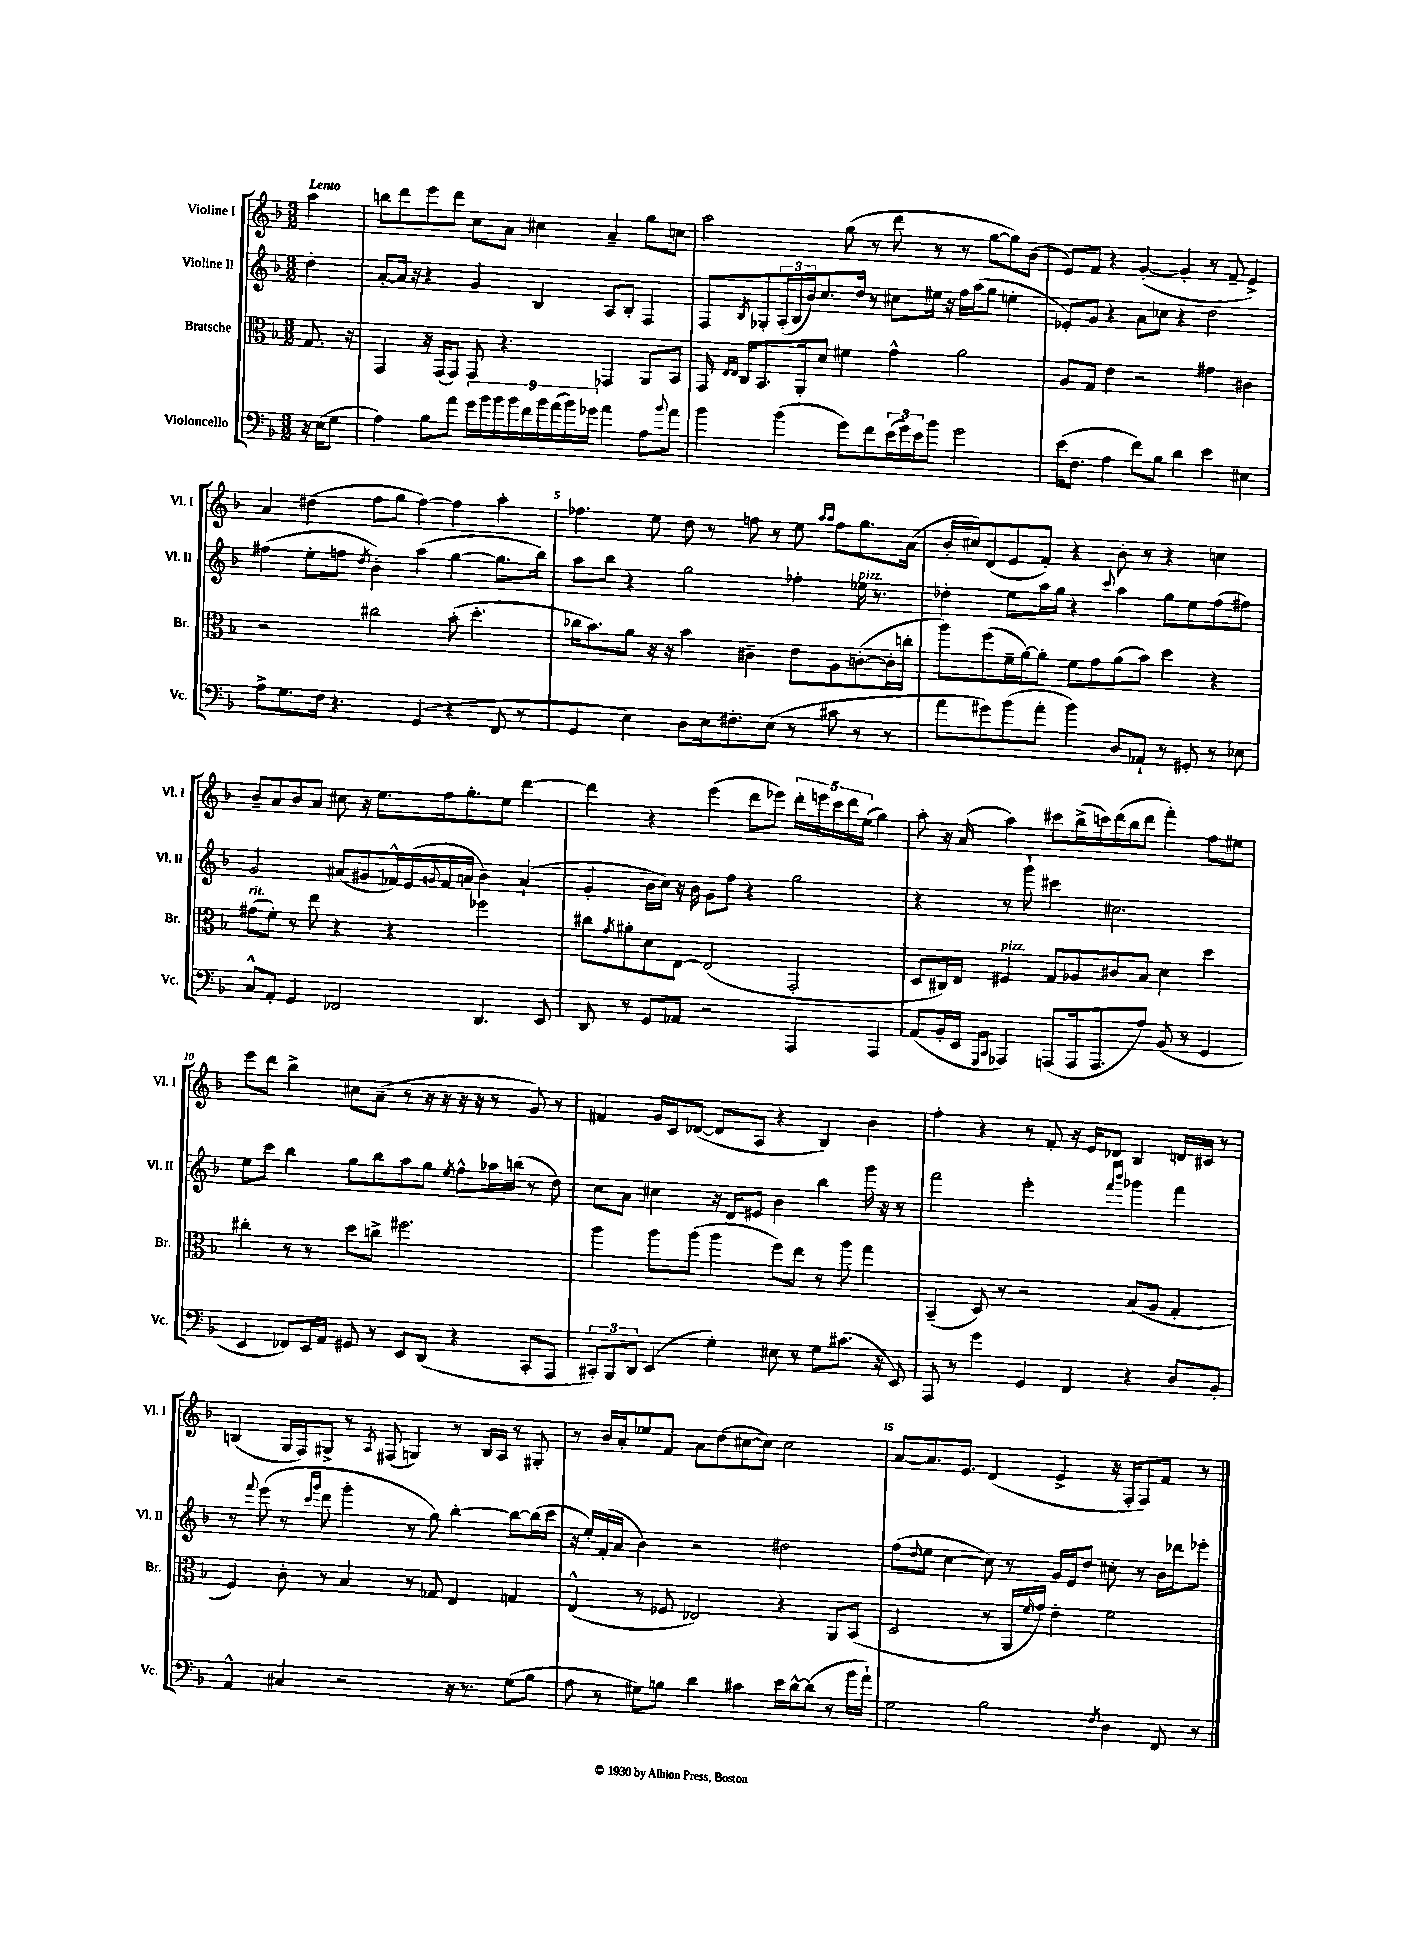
<<
\new StaffGroup <<
\new Staff = "s0" \with { instrumentName = "Violine I" shortInstrumentName = "Vl. I" } {
    \clef treble \key f \major \numericTimeSignature \time 3/2 \partial 4 \tempo "Lento"
    a''4 |
    b''8 d'''8 e'''8 d'''8 c''8 a'8 cis''4 a'4-- g''8 c''8 |
    a''2 g''8( r8 d'''8 r8 r8 g''8~ g''8) bes'8( |
    e'8) f'8 r4 g'4~-.( g'4-. r8 f'8-- e'4->) |
    a'4 dis''4( f''8 g''8 f''4~) f''4 a''4-. |
    fes''4. e''8 d''8 r8 f''8 r8 e''8 \grace { a''16 a''16 } f''8 g''8. a'16( |
    bes'16-. cis''16) d'8( e'8 f'8-.) r4 bes'8-. r8 r4 c''4 |
    bes'8-- a'8 bes'8 a'8 cis''8 r16 e''8. f''16 g''8.-. e''8 d'''4~ |
    d'''4 r4 e'''4( d'''8 ees'''8) \tuplet 5/4 { d'''16-. e'''16 c'''16 d'''16 e''16( } g''4) |
    a''8-. r16 a'16( a''4) cis'''8 bes''16->( c'''16) d'''16( bes''16 d'''8 f'''4-.) f''8 eis''8 |
    e'''8 d'''8 bes''4-> cis''8 a'8--( r8 r16 r16 r16 r16 r8 g'8) r8 |
    fis'4 g'16 c'16 des'8~( des'8 a8 r4 bes4) bes'4 |
    f''4-. r4 r8 f'8-. r16 e'16 des'8 bes4 d'16 cis'16 r8 |
    b4( g16 f16) gis8-> r8 \acciaccatura { a8 } fis8( g4) r8 b16 a16 r8 gis8-. |
    r8 bes'16 a'16-. ees''8 f'8 a'8 d''8( cis''8~ cis''8) cis''2 |
    a'8~ a'8. e'8. d'4( e'4-> r16 f16-. f8) f'8 r8 \bar "|." |
}
\new Staff = "s1" \with { instrumentName = "Violine II" shortInstrumentName = "Vl. II" } {
    \clef treble \key f \major \numericTimeSignature \time 3/2 \partial 4
    d''4-. |
    a'8~-. a'16 r16 r4 g'4 bes4 a8 bes8-. f4 |
    f8 \acciaccatura { bes8 } ges8-. \tuplet 3/2 { a16-.( bes16 bes'16) } c''8. d''16 r8 cis''8 eis''16 r16 f''16 a''16( g''8 e''4-. |
    ees'8-.) g'8 r4 a'8 ces''8 r4 d''2 |
    fis''4( e''8-. f''8 \acciaccatura { d''8 } bes'4-.) a''4( g''4~ g''8. bes''16) |
    a''8 bes''8 r4 g''2 fes''4-. ees''16^\markup { \italic "pizz." } r8. |
    des''4-. e''8 a''16 g''16 r4 \appoggiatura { c'''8 } a''4 g''8 e''8 f''8( fis''8) |
    g'2 ais'8( gis'8 fes'16-^) e'16( \appoggiatura { g'8 } fes'16 a'16 bes'4) a'4-!( |
    g'4-. bes'16 c''16) r16 bes'16 g'8 f''8 r4 g''2 |
    r4 r8 g'''8-! cis'''4 cis''2. |
    e''8 c'''8 bes''4 g''8 bes''8 a''8 g''8 \acciaccatura { e''8 } f''8-^ aes''16 b''16( r8 d''8) |
    c''8 a'8 cis''4 r16 d'16 eis'8 bes'4 bes''4 g'''16 r16 r8 |
    f'''2 e'''2-. \grace { f'''16 bes'''16 } ges'''4 f'''4 |
    r8 \appoggiatura { f'''8 } e'''8( r8 \grace { c'''16 g'''16 } d'''8 g'''4-. r8 g''8) bes''4~-. bes''8~ bes''16( c'''16 |
    r16 e''16-.) f'16-.( a'16 bes'4) r2 dis''2 |
    f''8( \grace { d''16 } e''8 c''4~ c''8) r8 g'16 e'16 d''8 cis''8-. r8 bes'16 des'''16 ees'''8-. \bar "|." |
}
\new Staff = "s2" \with { instrumentName = "Bratsche" shortInstrumentName = "Br." } {
    \clef alto \key f \major \numericTimeSignature \time 3/2 \partial 4
    g8. r16 |
    g,4 r16 g,16( g,8) g,8 r4. ges,4 a,8 bes,8 |
    g,16 \grace { e16 e16 } c16 bes,8. a,16-. d'8 fis'4 g'4-^ a'2 |
    a8 g8 e'4 r2 gis'4 cis'4 |
    r2 cis''2 bes'8-.( d''4.-. |
    ces''16 bes'8.) a'8 r16 r16 bes'4 cis'4-- e'8 a8 c'8~-.( c'16-. c''16-. |
    a''8) f''8( f'16-- a'16~) a'8-. f'8 g'8 a'8( bes'8) d''4 r4 |
    gis'8^\markup { \italic "rit." }( f'8-.) r8 e''8 r4 r4 fes''2 |
    cis''8 \acciaccatura { g'8 } ais'8-. d'8 e8~ e2( g,2-. |
    d8 cis16) e16 fis4^\markup { \italic "pizz." } g8 aes8 cis'8 bes8 d'4 d''4 |
    cis''4-. r8 r8 d''8 c''8-> fis''2. |
    a''4 a''8 a''8( a''4 f''8) e''8 r8 a''8 g''4 |
    bes,4--( d8) r8 r2 bes8( a8 g4-. |
    f4) c'8-. r8 bes4 r8 ges8 e4 g4 |
    e4-^( r8 fes8 ees2) r4 a,8 bes,8( |
    d2 r8 a,16 \grace { f'16 } g'16) e'4-. f'2 \bar "|." |
}
\new Staff = "s3" \with { instrumentName = "Violoncello" shortInstrumentName = "Vc." } {
    \clef bass \key f \major \numericTimeSignature \time 3/2 \partial 4
    r16 e16( g8 |
    a4) bes8 a'8 \tuplet 9/8 { g'16 bes'16 bes'16 bes'16 f'16 bes'16 a'16( bes'16) ges'16 } a'4 a8 \appoggiatura { bes'8 } a'8 |
    bes'4 bes'4( g'8) f'8 \tuplet 3/2 { e'16( g'16) e'16 } bes'8 g'2 |
    e'16( f8. a4 f'8) bes8 d'4 e'4 eis4 |
    a8-> g8. f16 r4. g,4( r4 f,8 r8 |
    g,4 e4) d8 e16 fis8.-. e8( r8 cis'8 r8 r8 |
    a'8 gis'8) bes'8( a'8-. bes'4) d8 aes,8-! r8 gis,8-. r8 ees8 |
    c8-^ a,8-. g,4 fes,2 d,4. e,8 |
    d,8 r8 g,8 aes,8 r2 a,,4 a,,4 |
    a,8( bes,16-. e,16 \grace { g,,16 c,16 } aes,,4) a,,8( a,,16 a,,8. a8) bes,8( r8 g,4 |
    e,4 fes,8) e,16 a,16 gis,8 r8 e,8 d,8( r4 c,8-. a,,8 |
    \tuplet 3/2 { cis,8-.) bes,,8 d,8 } e,4( g4-.) eis8 r8 g8 cis'8.( r16 e,8) |
    a,,8 r8 g'4 g,4 f,4 r4 d8 bes,8-. |
    a,4-^ cis4 r2 r16 r8. g8( bes8 |
    a8 r8 gis8) b8 d'4 cis'4 e'16 d'16~-^ d'8( r8 bes'16 a'16-!) |
    g2 bes2 \acciaccatura { f8 } d4 f,8 r8 \bar "|." |
}
>>
>>
\layout { \context { \Score \override BarNumber.break-visibility = ##(#f #t #t) barNumberVisibility = #(every-nth-bar-number-visible 5) } }
